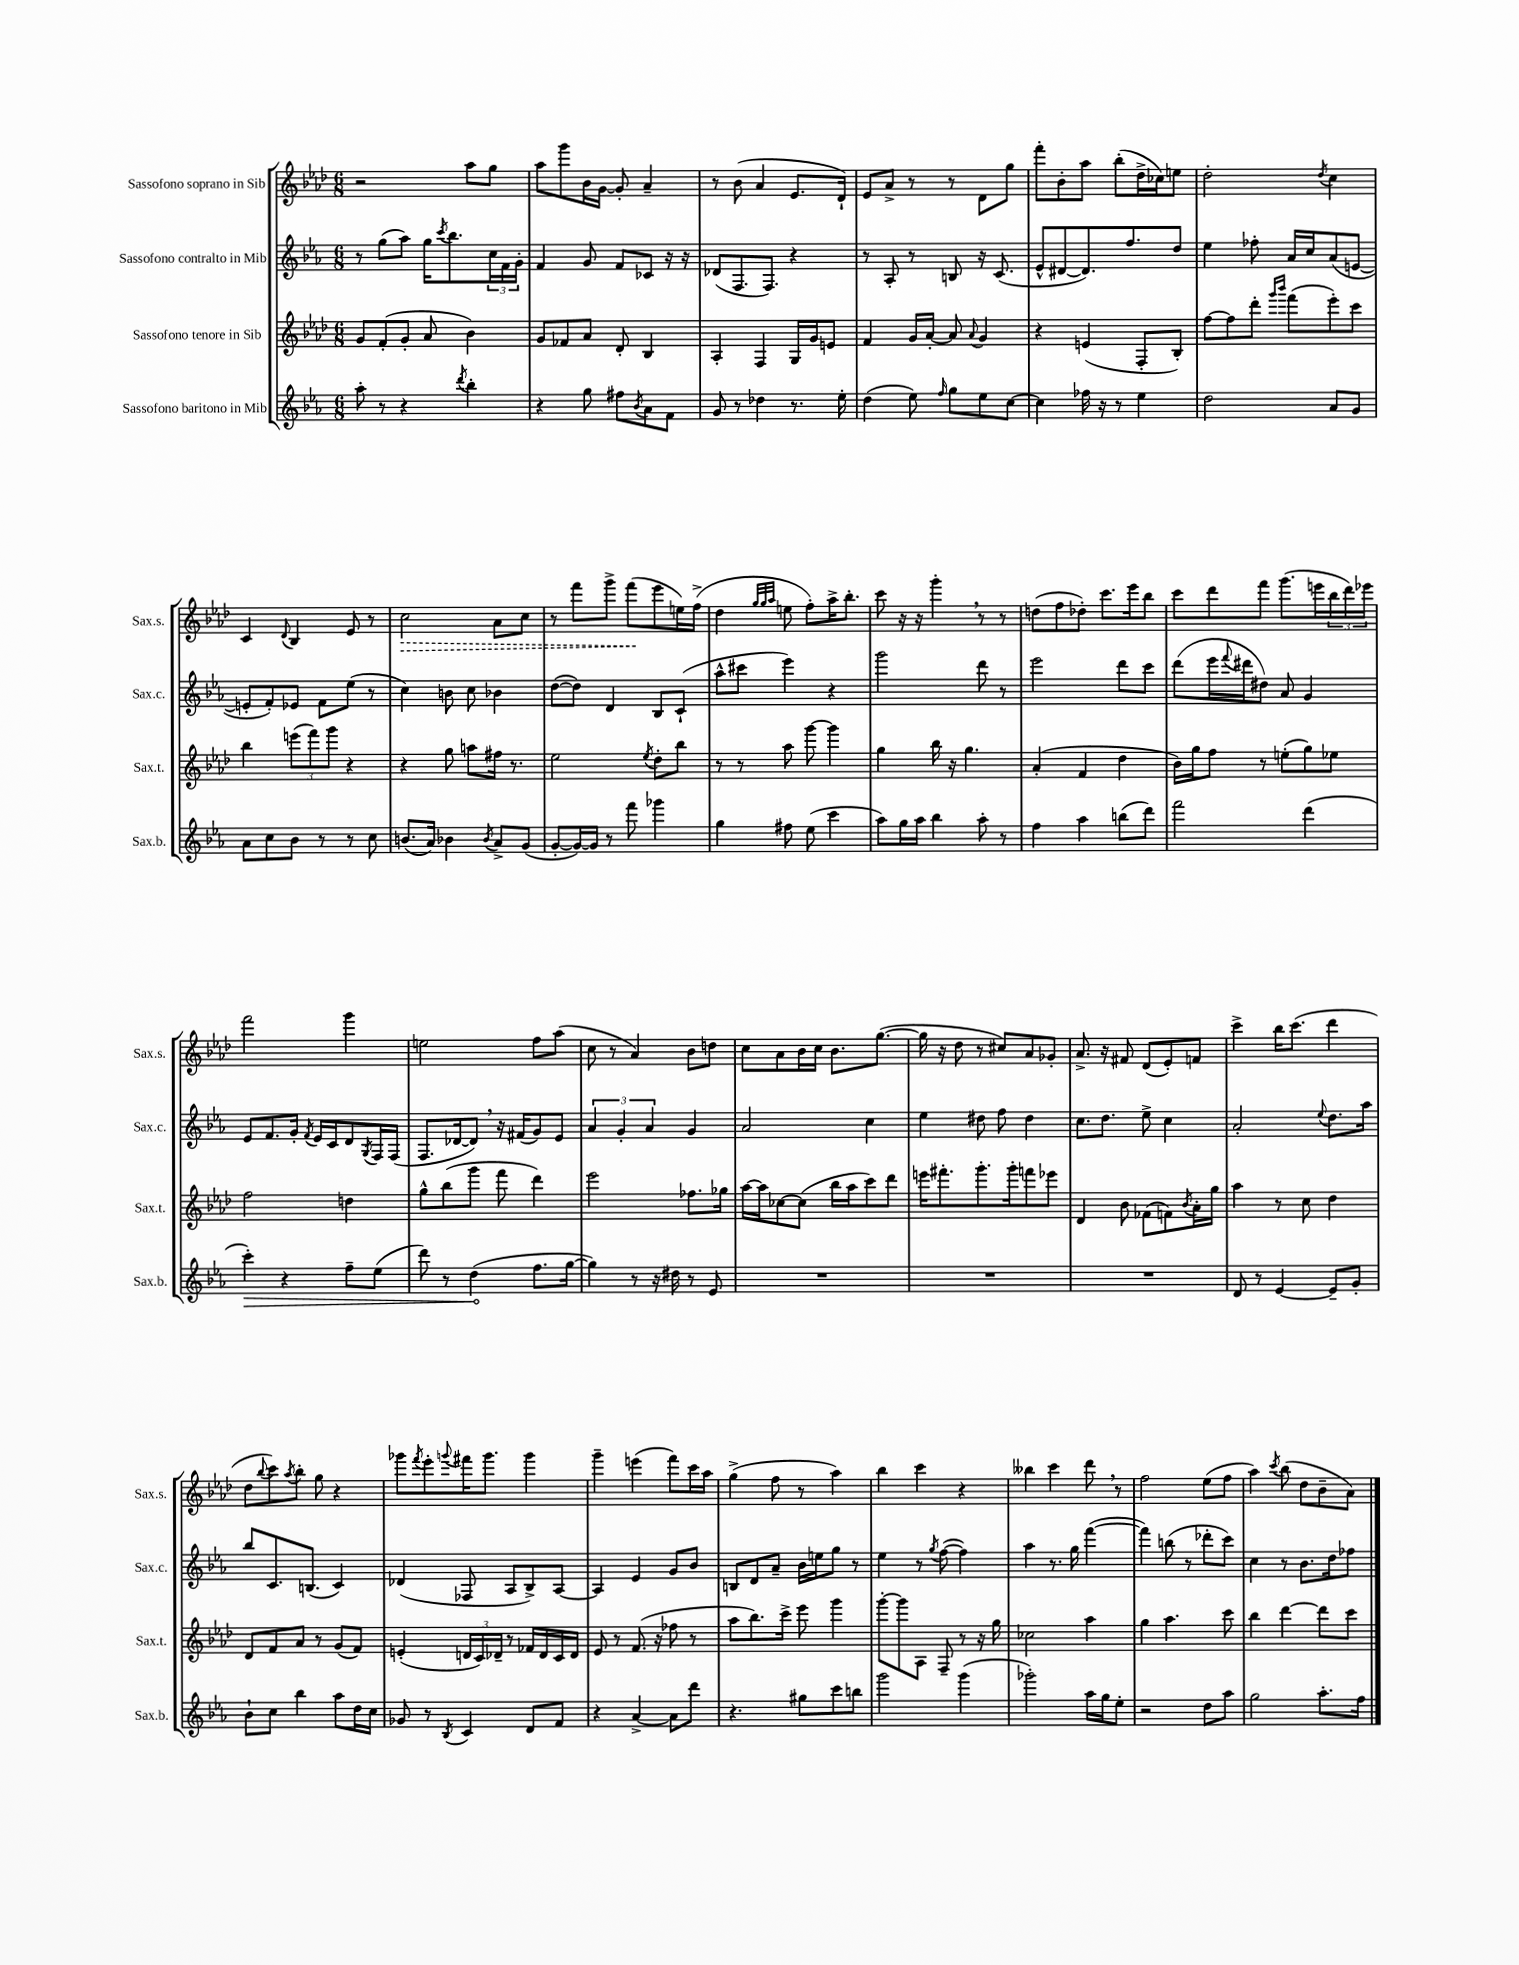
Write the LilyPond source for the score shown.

<<
\new StaffGroup <<
\new Staff = "s0" \with { instrumentName = "Sassofono soprano in Sib" shortInstrumentName = "Sax.s." } {
    \clef treble \key aes \major \numericTimeSignature \time 6/8
    r2 aes''8 g''8 |
    aes''8 g'''8 bes'16 g'16~ g'8-. aes'4-- |
    r8 bes'8( aes'4 ees'8. des'16-!) |
    ees'8 aes'8-> r8 r8 des'8 g''8 |
    f'''8-. bes'8-. aes''8 bes''8-.( des''16-> ces''16) e''8 |
    des''2-. \acciaccatura { des''8 } c''4 |
    c'4 \appoggiatura { des'8 } bes4 ees'8 r8 |
    \once \override Hairpin.style = #'dashed-line c''2\> aes'8 c''8 |
    r8 f'''8 g'''8-> f'''8\!( ees'''8 e''16) f''16->( |
    des''4 \grace { g''32 g''32 aes''32 } e''8 f''8-.) aes''16-> bes''8.-. |
    c'''8 r16 r16 g'''4-. \breathe r8 r8 |
    d''8( f''8 des''8-.) c'''8. ees'''16 bes''8 |
    c'''8 des'''8 f'''8 g'''8.( e'''16 \tuplet 3/2 { bes''16 des'''16) ees'''16 } |
    f'''2 g'''4 |
    e''2 f''8 aes''8( |
    c''8 r8 aes'4) bes'8 d''8 |
    c''8 aes'8 bes'16 c''16 bes'8. g''8.~( |
    g''16 r16 des''8 r8 cis''8) aes'8 ges'8-. |
    aes'8.-> r16 fis'8 des'8( ees'8-.) f'8 |
    c'''4-> bes''16 c'''8.( des'''4 |
    des''8 \appoggiatura { bes''8 } c'''8) \acciaccatura { aes''8 } bes''8-. g''8 r4 |
    ges'''8 \acciaccatura { f'''8 } ees'''8-. \appoggiatura { g'''8 } fis'''16 g'''8. g'''4 |
    g'''4-- e'''4( f'''8) c'''16 aes''16 |
    g''4->( f''8 r8 aes''4) |
    bes''4 c'''4 r4 |
    beses''4 c'''4 des'''8 \breathe r8 |
    f''2 ees''8( f''8 |
    aes''4) \acciaccatura { c'''8 } bes''8( des''8 bes'8-- aes'8) \bar "|." |
}
\new Staff = "s1" \with { instrumentName = "Sassofono contralto in Mib" shortInstrumentName = "Sax.c." } {
    \clef treble \key ees \major \numericTimeSignature \time 6/8
    r8 g''8( aes''8) g''16 \acciaccatura { c'''8 } bes''8. \tuplet 3/2 { c''16 f'16 g'16-. } |
    f'4 g'8 f'8 ces'8 r16 r16 |
    des'8( f8. f8.) r4 |
    r8 aes8-. r8 b8 r16 c'8.( |
    ees'8-^ dis'8~ dis'8.) f''8. d''8 |
    ees''4 fes''8-. aes'16 c''16 aes'8( e'8~ |
    e'8-. f'8-.) ees'8 f'8 ees''8( r8 |
    c''4) b'8 c''8 bes'4 |
    d''8~( d''8) d'4 bes8 c'8-!( |
    aes''8-^ cis'''8 ees'''4) r4 |
    g'''2 d'''8 r8 |
    ees'''2 d'''8 c'''8 |
    d'''8( ees'''16 \appoggiatura { f'''8 } dis'''16 dis''8) aes'8 g'4 |
    ees'8 f'8. g'16-. \acciaccatura { f'8 } ees'16 c'16 d'8 \acciaccatura { g8 } f16 f16( |
    f8. des'16~ des'8) \breathe r16 fis'16( g'8) ees'8 |
    \tuplet 3/2 { aes'4 g'4-. aes'4 } g'4 |
    aes'2 c''4 |
    ees''4 dis''8 f''8 dis''4 |
    c''8. d''8. ees''8-> c''4 |
    aes'2-. \appoggiatura { ees''8 } d''8. aes''16 |
    bes''8 c'8. b8.( c'4) |
    des'4( fes8 aes8 bes8->) aes8~ |
    aes4 ees'4 g'8 bes'8 |
    b8 d'8 aes'8-- bes'16 e''16 g''8 r8 |
    ees''4 r8 \acciaccatura { g''8 } f''8~( f''4) |
    aes''4 r8. g''16 f'''4~( |
    f'''4) b''8( r8 des'''8-. c'''8) |
    c''4 r8 bes'8. d''16 fes''8 \bar "|." |
}
\new Staff = "s2" \with { instrumentName = "Sassofono tenore in Sib" shortInstrumentName = "Sax.t." } {
    \clef treble \key aes \major \numericTimeSignature \time 6/8
    g'8 f'8-.( g'8-. aes'8 bes'4) |
    g'8 fes'8 aes'8 des'8-. bes4 |
    aes4-. f4 g16 g'16 e'8 |
    f'4 g'16 aes'16~-. aes'8 \appoggiatura { aes'8 } g'4 |
    r4 e'4( f8-. bes8-.) |
    f''8~ f''8 des'''8-. \grace { g'''16 bes'''16 } f'''8( ees'''8-.) c'''8 |
    bes''4 \tuplet 3/2 { e'''8( f'''8) g'''8 } r4 |
    r4 g''8 a''8 fis''16 r8. |
    ees''2 \acciaccatura { ees''8 } des''8-. bes''8 |
    r8 r8 aes''8 g'''8~ g'''4 |
    g''4 bes''16 r16 g''4. |
    aes'4-.( f'4 des''4 |
    bes'16) g''16 f''8 r8 e''8-.( g''8) ees''8 |
    f''2 d''4 |
    g''8-^ bes''8( g'''8 f'''8 des'''4) |
    ees'''2 fes''8. ges''16 |
    aes''16~ aes''16 ces''8~ ces''8( bes''16 aes''16 c'''8) des'''8 |
    e'''16 fis'''8.-. g'''8.-. g'''16-. f'''8 ees'''8 |
    des'4 bes'8 fes'8( f'8) \acciaccatura { bes'8 } aes'16-. g''16 |
    aes''4 r8 c''8 des''4 |
    des'8 f'8 aes'8 r8 g'8( f'8) |
    e'4-.( \tuplet 3/2 { d'16 c'16) des'16-- } r8 fes'16 des'16 c'16 des'16 |
    ees'8 r8 f'8.( r16 fes''8 r8 |
    aes''8 bes''8.) c'''16-> ees'''8 g'''4 |
    g'''8~-. g'''8 aes8 f8-- r8 r16 g''16 |
    ces''2 aes''4 |
    g''4 aes''4. c'''8 |
    bes''4 des'''4~ des'''8 c'''8 \bar "|." |
}
\new Staff = "s3" \with { instrumentName = "Sassofono baritono in Mib" shortInstrumentName = "Sax.b." } {
    \clef treble \key ees \major \numericTimeSignature \time 6/8
    aes''8-. r8 r4 \acciaccatura { d'''8 } bes''4-. |
    r4 g''8 fis''8 \acciaccatura { bes'8 } aes'8 f'8 |
    g'8 r8 des''4 r8. ees''16-. |
    d''4( ees''8) \grace { f''16 } g''8 ees''8 c''8~ |
    c''4 fes''16 r16 r8 ees''4 |
    d''2 aes'8 g'8 |
    aes'8 c''8 bes'8 r8 r8 c''8 |
    b'8.( aes'16) bes'4 \acciaccatura { bes'8 } aes'8-> g'8( |
    g'8~-. g'16~) g'16 r8 f'''8 ges'''4 |
    g''4 fis''8 ees''8( c'''4 |
    aes''8) g''16 aes''16 bes''4 aes''8-. r8 |
    f''4 aes''4 b''8( d'''8) |
    f'''2 d'''4( |
    \once \override Hairpin.circled-tip = ##t c'''4-.\>) r4 f''8-- ees''8( |
    d'''8) r8 d''4\!( f''8. g''16~ |
    g''4) r8 r16 dis''16 r8 ees'8 |
    R2. |
    R2. |
    R2. |
    d'8 r8 ees'4~ ees'8-- g'8-. |
    bes'8-! c''8 bes''4 aes''8 d''16 c''16 |
    ges'8 r8 \acciaccatura { bes8 } c'4 d'8 f'8 |
    r4 aes'4~-> aes'8 d'''8 |
    r4. gis''8 c'''8 b''8 |
    g'''2 g'''4( |
    ges'''2-.) aes''16 g''16 ees''8-. |
    r2 d''8 aes''8 |
    g''2 aes''8.-. f''16 \bar "|." |
}
>>
>>
\layout { \context { \Score \remove "Bar_number_engraver" } }
